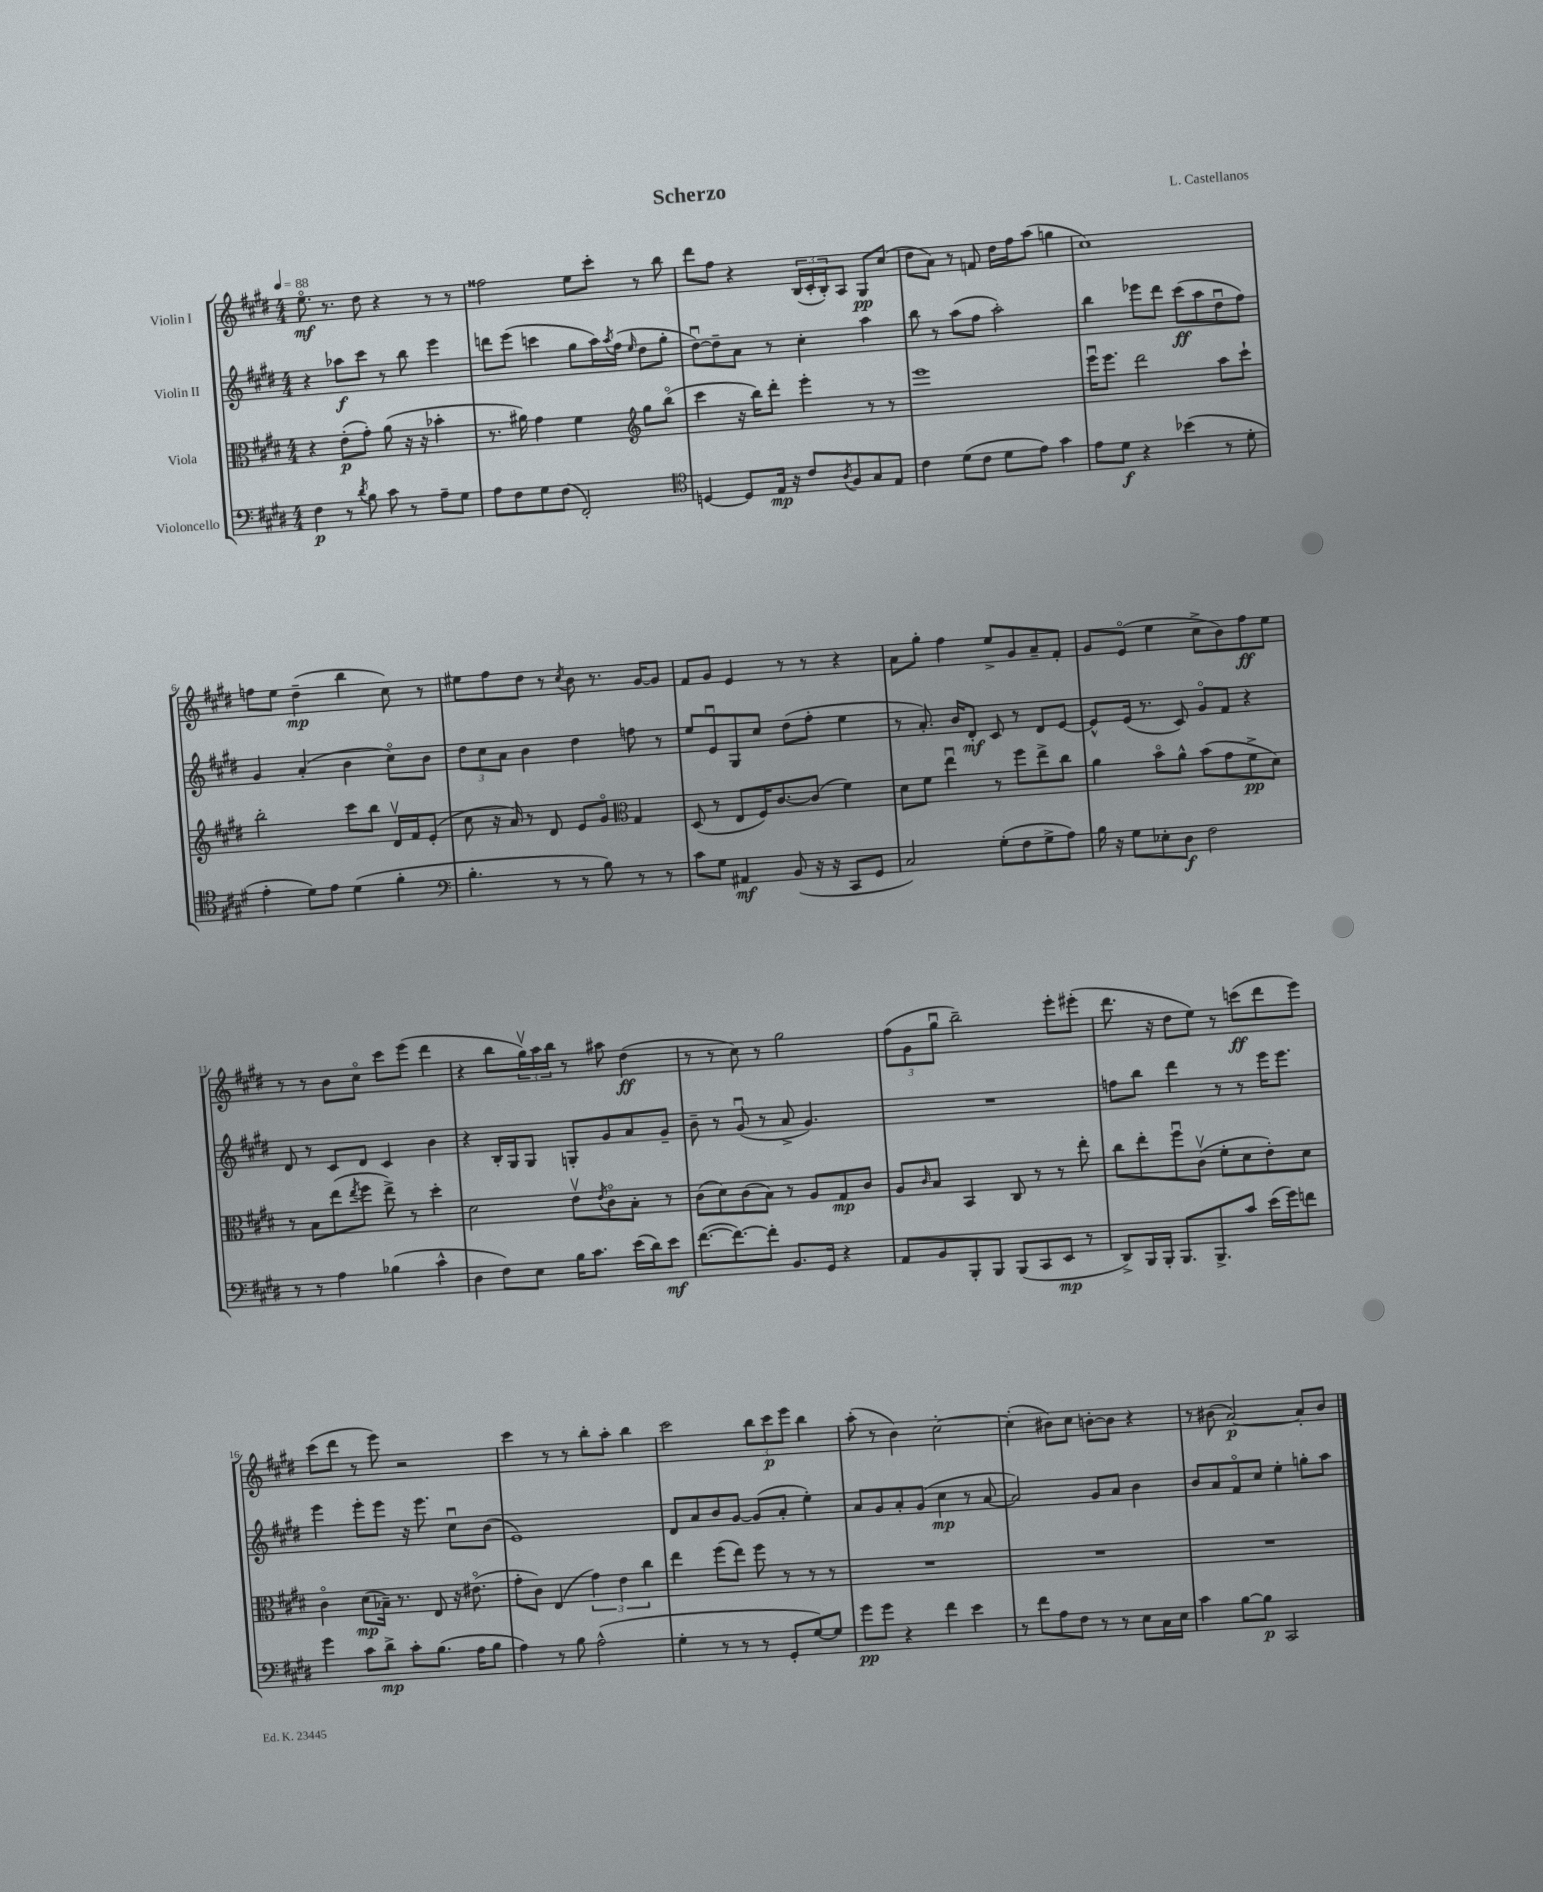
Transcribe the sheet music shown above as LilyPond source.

\header { title = "Scherzo" composer = "L. Castellanos" }
<<
\new StaffGroup <<
\new Staff = "s0" \with { instrumentName = "Violin I" } {
    \clef treble \key e \major \numericTimeSignature \time 4/4 \tempo 4 = 88
    e''8.\flageolet\mf r8. dis''8 r4 r8 r8 |
    fisis''2 e''8 cis'''8-. r8 b''8 |
    dis'''8 fis''8 r4 \tuplet 3/2 { b16( cis'16-. b16-.) } a8 gis8\pp cis''8( |
    dis''8 a'8) r8 f'8 dis''16 fis''16 a''8( g''4 |
    cis''1) |
    f''8 e''8 dis''4--\mp( b''4 cis''8) r8 |
    eis''8 fis''8 dis''8 r8 \acciaccatura { cis''8 } b'8 r8. gis'16~ gis'8 |
    fis'8 gis'8 e'4 r8 r8 r4 |
    a'8 gis''8-. fis''4 e''8-> gis'8 a'8-- fis'8-. |
    gis'8 e'8\flageolet( e''4 cis''8-> b'8) fis''8\ff e''8 |
    r8 r8 b'8 cis''8\flageolet cis'''8 e'''8( dis'''4 |
    r4 b''8 \tuplet 3/2 { gis''16\upbow) a''16 b''16 } r8 ais''8 dis''4\ff( |
    r8 r8 cis''8) r8 gis''2 |
    \tuplet 3/2 { fis''8( gis'8 gis''8\downbow } b''2--) e'''8-. eis'''8-.( |
    dis'''8. r16 dis''8 e''8) r8 c'''8\ff( dis'''8 e'''8) |
    cis'''8( dis'''8 r8 e'''8) r2 |
    cis'''4 r8 r8 b''8-. a''8-. b''4 |
    cis'''2 \tuplet 3/2 { b''8 cis'''8\p e'''8 } b''4 |
    a''8-.( r8 b'4) cis''2~-. |
    cis''4-.( bis'8) cis''8 b'8~-. b'8 r4 |
    r8 bis'8( a'2~\p) a'8-. bis'8 \bar "|." |
}
\new Staff = "s1" \with { instrumentName = "Violin II" } {
    \clef treble \key e \major \numericTimeSignature \time 4/4
    r4 aes''8\f cis'''8 r8 b''8 e'''4 |
    d'''8 e'''8( c'''4 gis''8 a''16) \acciaccatura { a''8 } fis''16( \grace { e''16 } dis''8 gis''8-. |
    dis''8~\downbow) dis''8-- a'8 r8 cis''4-. a''4 |
    b''8 r8 a''8( fis''8 a''2-.) |
    b''4 ees'''8 dis'''8 cis'''8\ff( a''8 dis''8\downbow fis''8) |
    gis'4 a'4-.( b'4 cis''8\flageolet) b'8 |
    \tuplet 3/2 { dis''8 cis''8 a'8 } b'4 dis''4 f''8 r8 |
    e''8 e'8\downbow gis8 cis''8 dis''8( fis''8-. e''4 |
    r8 a'8.-.) b'16 dis'8-.\mf cis'8 r8 dis'8 e'8~ |
    e'8-^ e'16( r8. cis'8) gis'8\flageolet fis'8 r4 |
    dis'8 r8 cis'8 dis'8 cis'4 b'4 |
    r4 b16-. gis16 gis8 g8-. gis'8 a'8 gis'8-- |
    b'8-- r8 gis'8\downbow( r8 a'8-> gis'4.) |
    R1 |
    f''8 b''8 dis'''4 r8 r8 e'''16 e'''8. |
    e'''4 e'''8-. e'''8 r16 e'''8. cis''8\downbow b'8( |
    e'1) |
    dis'8 a'8 b'8 gis'8~ gis'8( a'8-. e''4-.) |
    a'8 gis'8 a'8-. gis'8( cis''4\mp r8 a'8~ |
    a'2) gis'8 a'8 b'4 |
    b'8 a'8 fis'8\flageolet cis''8 e''4-. g''8-. a''8 \bar "|." |
}
\new Staff = "s2" \with { instrumentName = "Viola" } {
    \clef alto \key e \major \numericTimeSignature \time 4/4
    r4 e'8-.\p( gis'8-.) a'8( r16 r16 bes'4-. |
    r8. ais'16) gis'4 fis'4 \clef treble gis''8 b''8\flageolet( |
    cis'''4 r16 b''16) dis'''8-. e'''4-. r8 r8 |
    e'''1 |
    e'''16\downbow e'''8. dis'''2 a''8 cis'''8-! |
    b''2-. cis'''8 b''8 dis'16\upbow fis'16 e'8-.( |
    cis''8 r16 a'16) r8 dis'8 e'8 gis'8\flageolet \clef alto gis4 |
    dis8( r8 e8 fis16) cis'8.~ cis'8( fis'4) |
    dis'8 fis'8 e''4\downbow r8 fis''8 e''8-> cis''8 |
    a'4 b'8\flageolet a'8-^ b'8( gis'8 fis'8->\pp dis'8) |
    r8 b8 e''8( \acciaccatura { e''8 } fis''8 e''8->) r8 dis''4-. |
    dis'2 e'8\upbow \acciaccatura { e'8 } cis'8\flageolet b8-. r8 |
    cis'8( dis'8) cis'8( b8) r8 a8 gis8\mp cis'8 |
    a8 \grace { cis'16 } b8 b,4 cis8 r8 r8 e''8-. |
    cis''8 e''8-. fis''8\downbow cis'8\upbow( fis'8-. dis'8 e'8-.) dis'8 |
    cis'4\flageolet dis'8\mp( bes16--) r8. e8 r16 eis'8.\flageolet( |
    gis'8-. cis'8) e4( \tuplet 3/2 { gis'4) e'4 cis''4 } |
    e''4 fis''8( e''8) fis''8 r8 r8 r8 |
    R1 |
    R1 |
    R1 \bar "|." |
}
\new Staff = "s3" \with { instrumentName = "Violoncello" } {
    \clef bass \key e \major \numericTimeSignature \time 4/4
    fis4\p r8 \acciaccatura { dis'8 } b8 cis'8 r8 a8-- gis8 |
    a8 fis8 gis8 fis8( fis,2-.) |
    \clef tenor d4~ d8 e16\mp r16 cis'8 \acciaccatura { a8 } fis8 gis8 e8 |
    cis'4 dis'8( cis'8 dis'8 e'8) gis'4 |
    e'8 dis'8\f r4 bes'4( r8 dis'8-. |
    e'4-. dis'8) e'8 dis'4( fis'4-. |
    \clef bass b4.-. r8 r8 b8) r8 r8 |
    cis'8 gis8 ais,4\mf b,8( r16 r16 cis,8 gis,8 |
    cis2) gis8-.( fis8 gis8-> a8) |
    b16 r16 gis8 ees8-. dis8\f fis2 |
    r8 r8 a4 bes4( cis'4-^ |
    dis4 fis8) e8 b16 cis'8. e'16( dis'16) e'8\mf |
    fis'8.~( fis'8.~) fis'8-. b,8. gis,16 r4 |
    a,8 b,8 b,,8-. b,,8 b,,8( cis,8 e,8\mp r8 |
    dis,8->) b,,16 b,,16-. b,,8. b,,8.-> cis'8 e'16( gis'16) f'8 |
    gis'4 cis'8 dis'8->\mp cis'8-. b8.( a16 b8 |
    a4) r8 b8 a2-^( |
    gis4-. r8 r8 r8 gis,8-. gis8~) gis8 |
    gis'8\pp gis'8 r4 fis'4 e'4 |
    r8 fis'8 a8 fis8 r8 r8 e8 cis16 e16 |
    cis'4 b8~ b8\p cis,2 \bar "|." |
}
>>
>>
